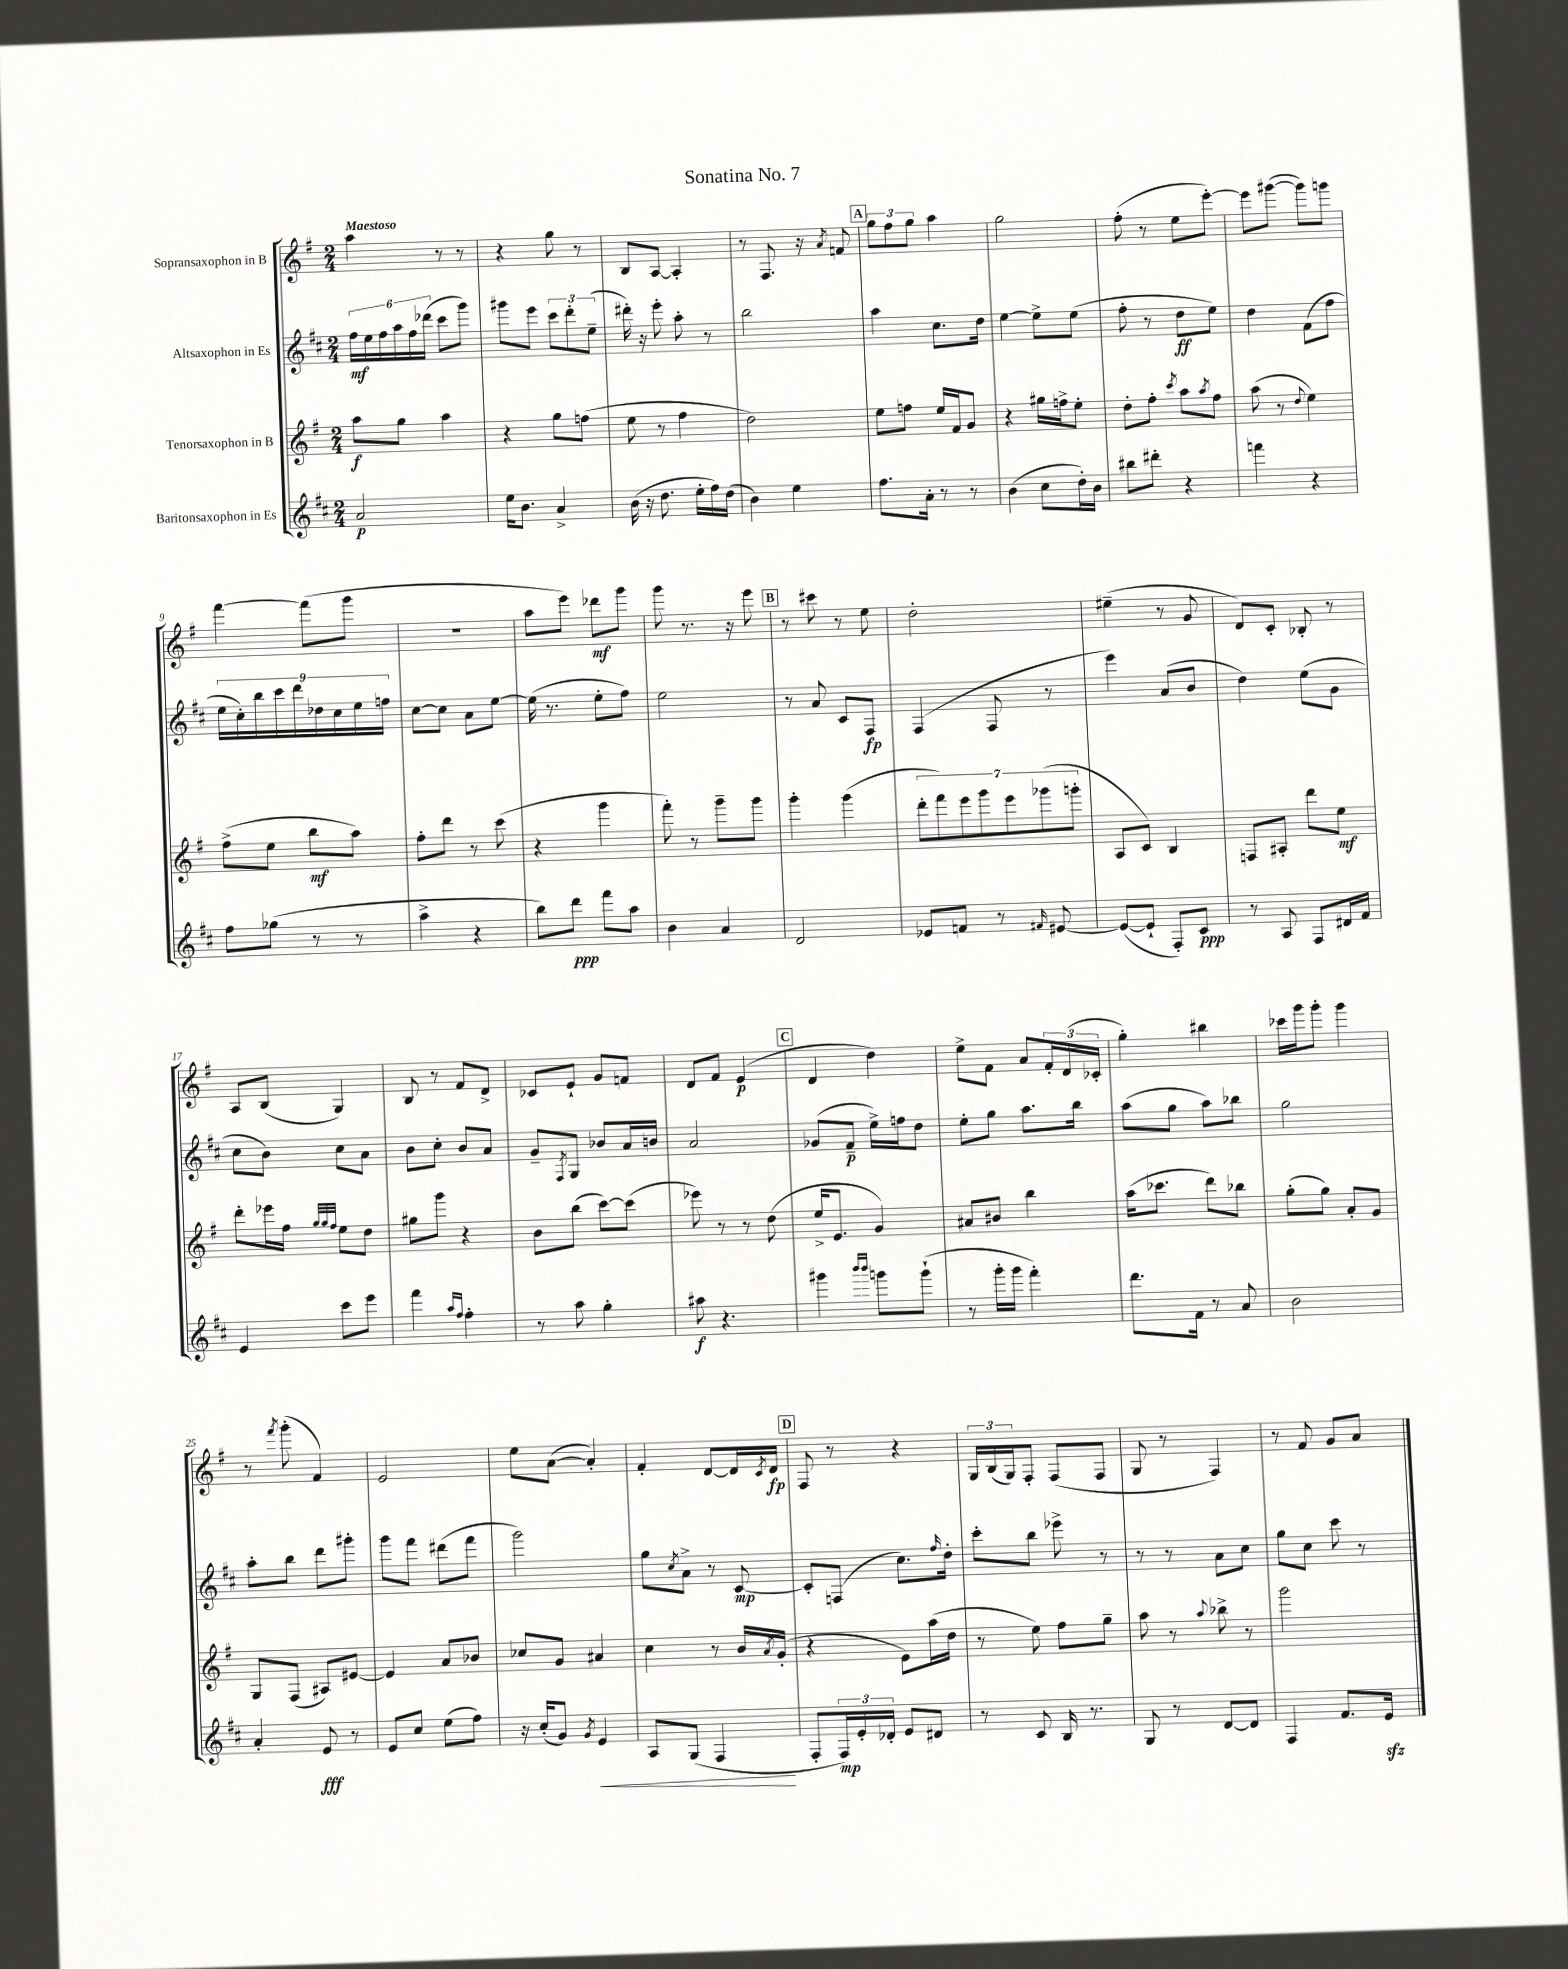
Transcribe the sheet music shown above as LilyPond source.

\header { title = "Sonatina No. 7" }
<<
\new StaffGroup <<
\new Staff = "s0" \with { instrumentName = "Sopransaxophon in B" } {
    \clef treble \key g \major \numericTimeSignature \time 2/4 \tempo "Maestoso"
    a''4 r8 r8 |
    r4 g''8 r8 |
    b8 a8~ a4-. |
    r8 fis8. r16 \acciaccatura { a'8 } f'8 |
    \mark \markup { \box "A" } \tuplet 3/2 { g''8 fis''8 g''8 } a''4 |
    g''2 |
    fis''8-.( r8 e''8 e'''8~-.) |
    e'''8 gis'''8~( gis'''8) g'''8 |
    fis'''4~ fis'''8( g'''8 |
    r2 |
    a''8 e'''8) des'''8\mf g'''8 |
    g'''8 r8. r16 e'''8 |
    \mark \markup { \box "B" } r8 cis'''8 r8 e''8 |
    d''2-. |
    eis''4--( r8 g'8 |
    d'8) c'8-. bes8-. r8 |
    a8 b8( g4) |
    b8 r8 fis'8 d'8-> |
    ces'8 e'8-! g'8 f'8 |
    d'8 fis'8 e'4\p( |
    \mark \markup { \box "C" } d'4 d''4) |
    e''8-> fis'8 a'8 \tuplet 3/2 { fis'16-. d'16( ces'16-. } |
    g''4-.) bis''4 |
    ces'''16 g'''16 g'''8-. g'''4 |
    r8 \acciaccatura { fis'''8 } g'''8-.( fis'4) |
    e'2 |
    e''8 a'8~( a'4-.) |
    fis'4-. d'8~ d'16 \acciaccatura { c'8 } d'16\fp |
    \mark \markup { \box "D" } fis8 r8 r4 |
    \tuplet 3/2 { g16 b16( g16) } fis8-. fis8( fis8 |
    g8 r8 fis4) |
    r8 fis'8 g'8 a'8 \bar "|." |
}
\new Staff = "s1" \with { instrumentName = "Altsaxophon in Es" } {
    \clef treble \key d \major \numericTimeSignature \time 2/4
    \tuplet 6/4 { fis''16\mf e''16 fis''16 a''16 fis''16 des'''16( } cis'''8 g'''8) |
    gis'''8 e'''8 \tuplet 3/2 { cis'''8 d'''8-. e''8--( } |
    dis'''16-.) r16 e'''8-. a''8-. r8 |
    b''2 |
    \mark \markup { \box "A" } a''4 cis''8. d''16 |
    e''4~ e''8-> e''8( |
    fis''8-. r8 d''8\ff e''8) |
    d''4 fis'8( fis''8 |
    \tuplet 9/8 { e''16 cis''16-.) b''16 cis'''16 d'''16 des''16 cis''16 e''16 f''16 } |
    cis''8~ cis''8 a'8 e''8~ |
    e''16( r8. e''8-. fis''8) |
    e''2 |
    \mark \markup { \box "B" } r8 a'8 cis'8 fis8\fp |
    fis4( fis8 r8 |
    e'''4) a'8( b'8 |
    d''4) e''8( g'8 |
    cis''8 b'8) cis''8 a'8 |
    b'8 cis''8-. b'8 a'8 |
    g'8-- \acciaccatura { fis8 } g8 bes'8 a'16 b'16 |
    a'2 |
    \mark \markup { \box "C" } ges'8( fis'8--\p e''16->) f''16 d''8 |
    e''8-. g''8 a''8. b''16 |
    a''8( g''8 a''8) bes''8 |
    g''2 |
    a''8-. b''8 d'''8 gis'''8-. |
    g'''8 fis'''8 dis'''8( fis'''8 |
    g'''2) |
    g''8 \acciaccatura { cis''8 } a'8-> r8 cis'8~\mp |
    \mark \markup { \box "D" } cis'8-. f8( cis''8.) \grace { fis''16 } d''16-. |
    cis'''8-. b''8 ees'''8-> r8 |
    r8 r8 a'8 cis''8 |
    g''8 cis''8 cis'''8 r8 \bar "|." |
}
\new Staff = "s2" \with { instrumentName = "Tenorsaxophon in B" } {
    \clef treble \key g \major \numericTimeSignature \time 2/4
    a''8\f g''8 a''4 |
    r4 g''8 f''8( |
    e''8 r8 fis''4 |
    d''2) |
    \mark \markup { \box "A" } e''8 f''8 e''16 fis'16 g'8 |
    r4 gis''16 f''16-> e''8-. |
    d''8-. fis''8-. \acciaccatura { c'''8 } a''8 \acciaccatura { a''8 } fis''8 |
    a''8( r8 \appoggiatura { d''8 } e''4) |
    fis''8->( e''8 b''8\mf a''8) |
    fis''8-. d'''8 r8 c'''8( |
    r4 g'''4 |
    fis'''8-.) r8 g'''8-- g'''8 |
    \mark \markup { \box "B" } g'''4-. g'''4( |
    \tuplet 7/4 { d'''8-. fis'''8) e'''8 g'''8 e'''8 ges'''8( g'''8-. } |
    a8 c'8) b4 |
    f8 ais8-. d'''8 e''8\mf |
    d'''8-. ees'''16 fis''16 \grace { g''32 g''32 fis''32 } e''8 d''8 |
    gis''8 g'''8 r4 |
    b'8 b''8( c'''8~) c'''8( |
    ees'''8) r8 r8 d''8( |
    \mark \markup { \box "C" } e''16-> e'8. g'4) |
    ais'8 bis'8 b''4 |
    a''16( ces'''8. d'''8) bes''8 |
    g''8-.( g''8) a'8-. g'8 |
    g8 fis8( ais8) eis'8~ |
    eis'4 a'8 bes'8 |
    ces''8 g'8 ais'4 |
    c''4 r8 b'16 \acciaccatura { a'8 } g'16-.( |
    \mark \markup { \box "D" } r4 e'8) a''16( d''16 |
    r8 e''8) fis''8 g''8-- |
    a''8 r8 \appoggiatura { a''8 } bes''8-> r8 |
    g'''2 \bar "|." |
}
\new Staff = "s3" \with { instrumentName = "Baritonsaxophon in Es" } {
    \clef treble \key d \major \numericTimeSignature \time 2/4
    a'2\p |
    e''16 b'8. a'4-> |
    b'16( r16 d''8. e''16-. fis''16) d''16( |
    b'4) e''4 |
    \mark \markup { \box "A" } fis''8. a'16-. r8 r8 |
    b'4( cis''8 d''16-.) b'16 |
    bis''8 dis'''8-. r4 |
    f'''4 r4 |
    fis''8 ges''8( r8 r8 |
    a''4-> r4 |
    b''8) d'''8\ppp fis'''8 a''8 |
    b'4 a'4 |
    \mark \markup { \box "B" } d'2 |
    ees'8 f'8 r8 \grace { fis'16 } eis'8~ |
    eis'8~( eis'8-! fis8-.) cis'8\ppp |
    r8 a8 fis8 dis'16 fis'16 |
    e'4 cis'''8 e'''8 |
    fis'''4 \grace { a''16 fis''16 } fis''4-. |
    r8 a''8 g''4-. |
    ais''8\f r4. |
    \mark \markup { \box "C" } gis'''4 \grace { b'''16 b'''16 } g'''8 g'''8-!( |
    r8 g'''16-. g'''16 fis'''4-.) |
    d'''8. fis'16 r8 a'8 |
    b'2 |
    a'4-. e'8\fff r8 |
    e'8 cis''8 e''8( fis''8) |
    r16 cis''16-.( g'8) \acciaccatura { g'8 } e'4\< |
    a8 g8( fis4\! |
    \mark \markup { \box "D" } fis8-. \tuplet 3/2 { fis16\mp) e'16-. des'16-. } e'8 dis'8 |
    r8 cis'8 b16 r8. |
    g8 r8 d'8~ d'8 |
    fis4 fis'8. e'16\sfz \bar "|." |
}
>>
>>
